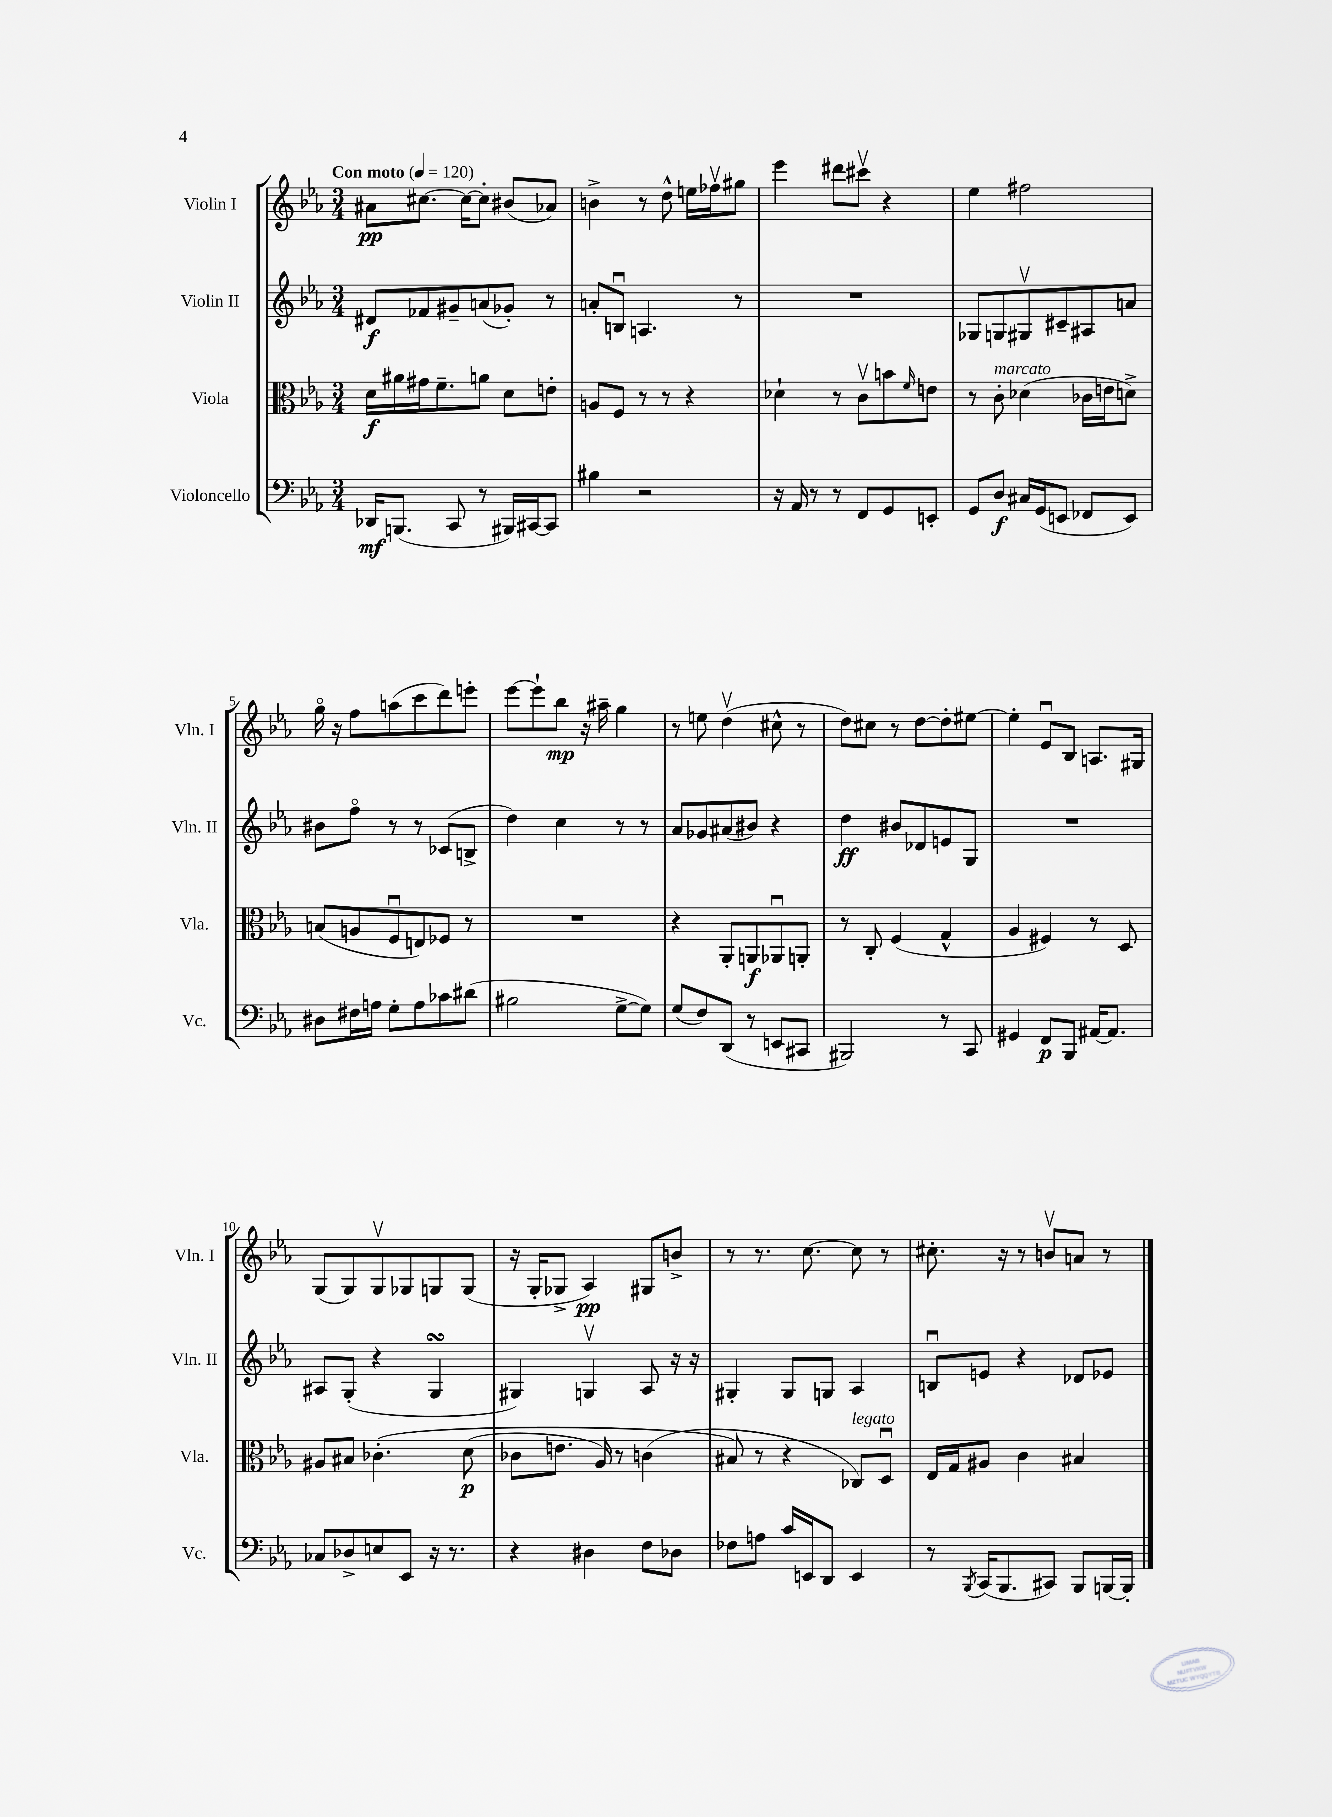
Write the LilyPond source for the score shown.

<<
\new StaffGroup <<
\new Staff = "s0" \with { instrumentName = "Violin I" shortInstrumentName = "Vln. I" } {
    \clef treble \key ees \major \numericTimeSignature \time 3/4 \tempo "Con moto" 4 = 120
    ais'8\pp cis''8.~ cis''16~ cis''8-. bis'8( aes'8) |
    b'4-> r8 d''8-^ e''16 fes''16\upbow gis''8 |
    ees'''4 dis'''8 cis'''8\upbow r4 |
    ees''4 fis''2 |
    g''16\flageolet r16 f''8 a''8( c'''8 d'''8) e'''8-. |
    ees'''8~ ees'''8-! bes''8\mp r16 ais''16-- g''4 |
    r8 e''8 d''4\upbow( cis''8-^ r8 |
    d''8) cis''8 r8 d''8~ d''8-. eis''8~ |
    eis''4-. ees'8\downbow bes8 a8. gis16 |
    g8( g8) g8\upbow ges8 g8 g8( |
    r16 g16-. ges8-> aes4\pp) gis8 b'8-> |
    r8 r8. c''8.~ c''8 r8 |
    cis''8.-. r16 r8 b'8\upbow a'8 r8 \bar "|." |
}
\new Staff = "s1" \with { instrumentName = "Violin II" shortInstrumentName = "Vln. II" } {
    \clef treble \key ees \major \numericTimeSignature \time 3/4
    dis'8\f fes'8 gis'8-- a'8( ges'8-.) r8 |
    a'8-. b8\downbow a4. r8 |
    R2. |
    ges8 g8 gis8\upbow cis'8-- ais8 a'8 |
    bis'8 f''8\flageolet r8 r8 ces'8( b8-> |
    d''4) c''4 r8 r8 |
    aes'8 ges'8 ais'8( bis'8) r4 |
    d''4\ff bis'8 des'8 e'8 g8 |
    R2. |
    ais8 g8-.( r4 g4\turn |
    gis4) g4\upbow aes8 r16 r16 |
    gis4-. gis8 g8 aes4 |
    b8\downbow e'8 r4 des'8 ees'8 \bar "|." |
}
\new Staff = "s2" \with { instrumentName = "Viola" shortInstrumentName = "Vla." } {
    \clef alto \key ees \major \numericTimeSignature \time 3/4
    d'16\f ais'16 gis'16 f'8.-- a'8 d'8 e'8-. |
    a8 f8 r8 r8 r4 |
    des'4-! r8 c'8\upbow b'8 \grace { f'16 } e'8 |
    r8 c'8-.^\markup { \italic "marcato" } des'4( ces'16 e'16 d'8->) |
    b8( a8 f8\downbow e8) fes8 r8 |
    R2. |
    r4 aes,8-. a,8\f aes,8\downbow a,8-. |
    r8 c8-. f4( g4-^ |
    aes4 fis4) r8 d8 |
    ais8 bis8 ces'4.-.\( d'8\p( |
    ces'8 e'8. aes16) r8 c'4( |
    bis8\) r8 r4 ces8^\markup { \italic "legato" }) d8\downbow |
    ees16 g16 ais8 c'4 bis4 \bar "|." |
}
\new Staff = "s3" \with { instrumentName = "Violoncello" shortInstrumentName = "Vc." } {
    \clef bass \key ees \major \numericTimeSignature \time 3/4
    des,16\mf b,,8.( c,8 r8 bis,,16) cis,16~ cis,8 |
    bis4 r2 |
    r16 aes,16 r8 r8 f,8 g,8 e,8-. |
    g,8 d8\f cis16 g,16( e,8 fes,8 e,8) |
    dis8 fis16 a16 g8-. a8 ces'8 dis'8( |
    bis2 g8~-> g8) |
    g8( f8) d,8( r8 e,8 cis,8 |
    bis,,2) r8 c,8 |
    gis,4 f,8\p bes,,8 ais,16~ ais,8. |
    ces8 des8-> e8 ees,8 r16 r8. |
    r4 dis4 f8 des8 |
    fes8 a8 c'16 e,16 d,8 e,4 |
    r8 \acciaccatura { bes,,8 } c,16( bes,,8. cis,8) bes,,8 b,,16~ b,,16-. \bar "|." |
}
>>
>>
